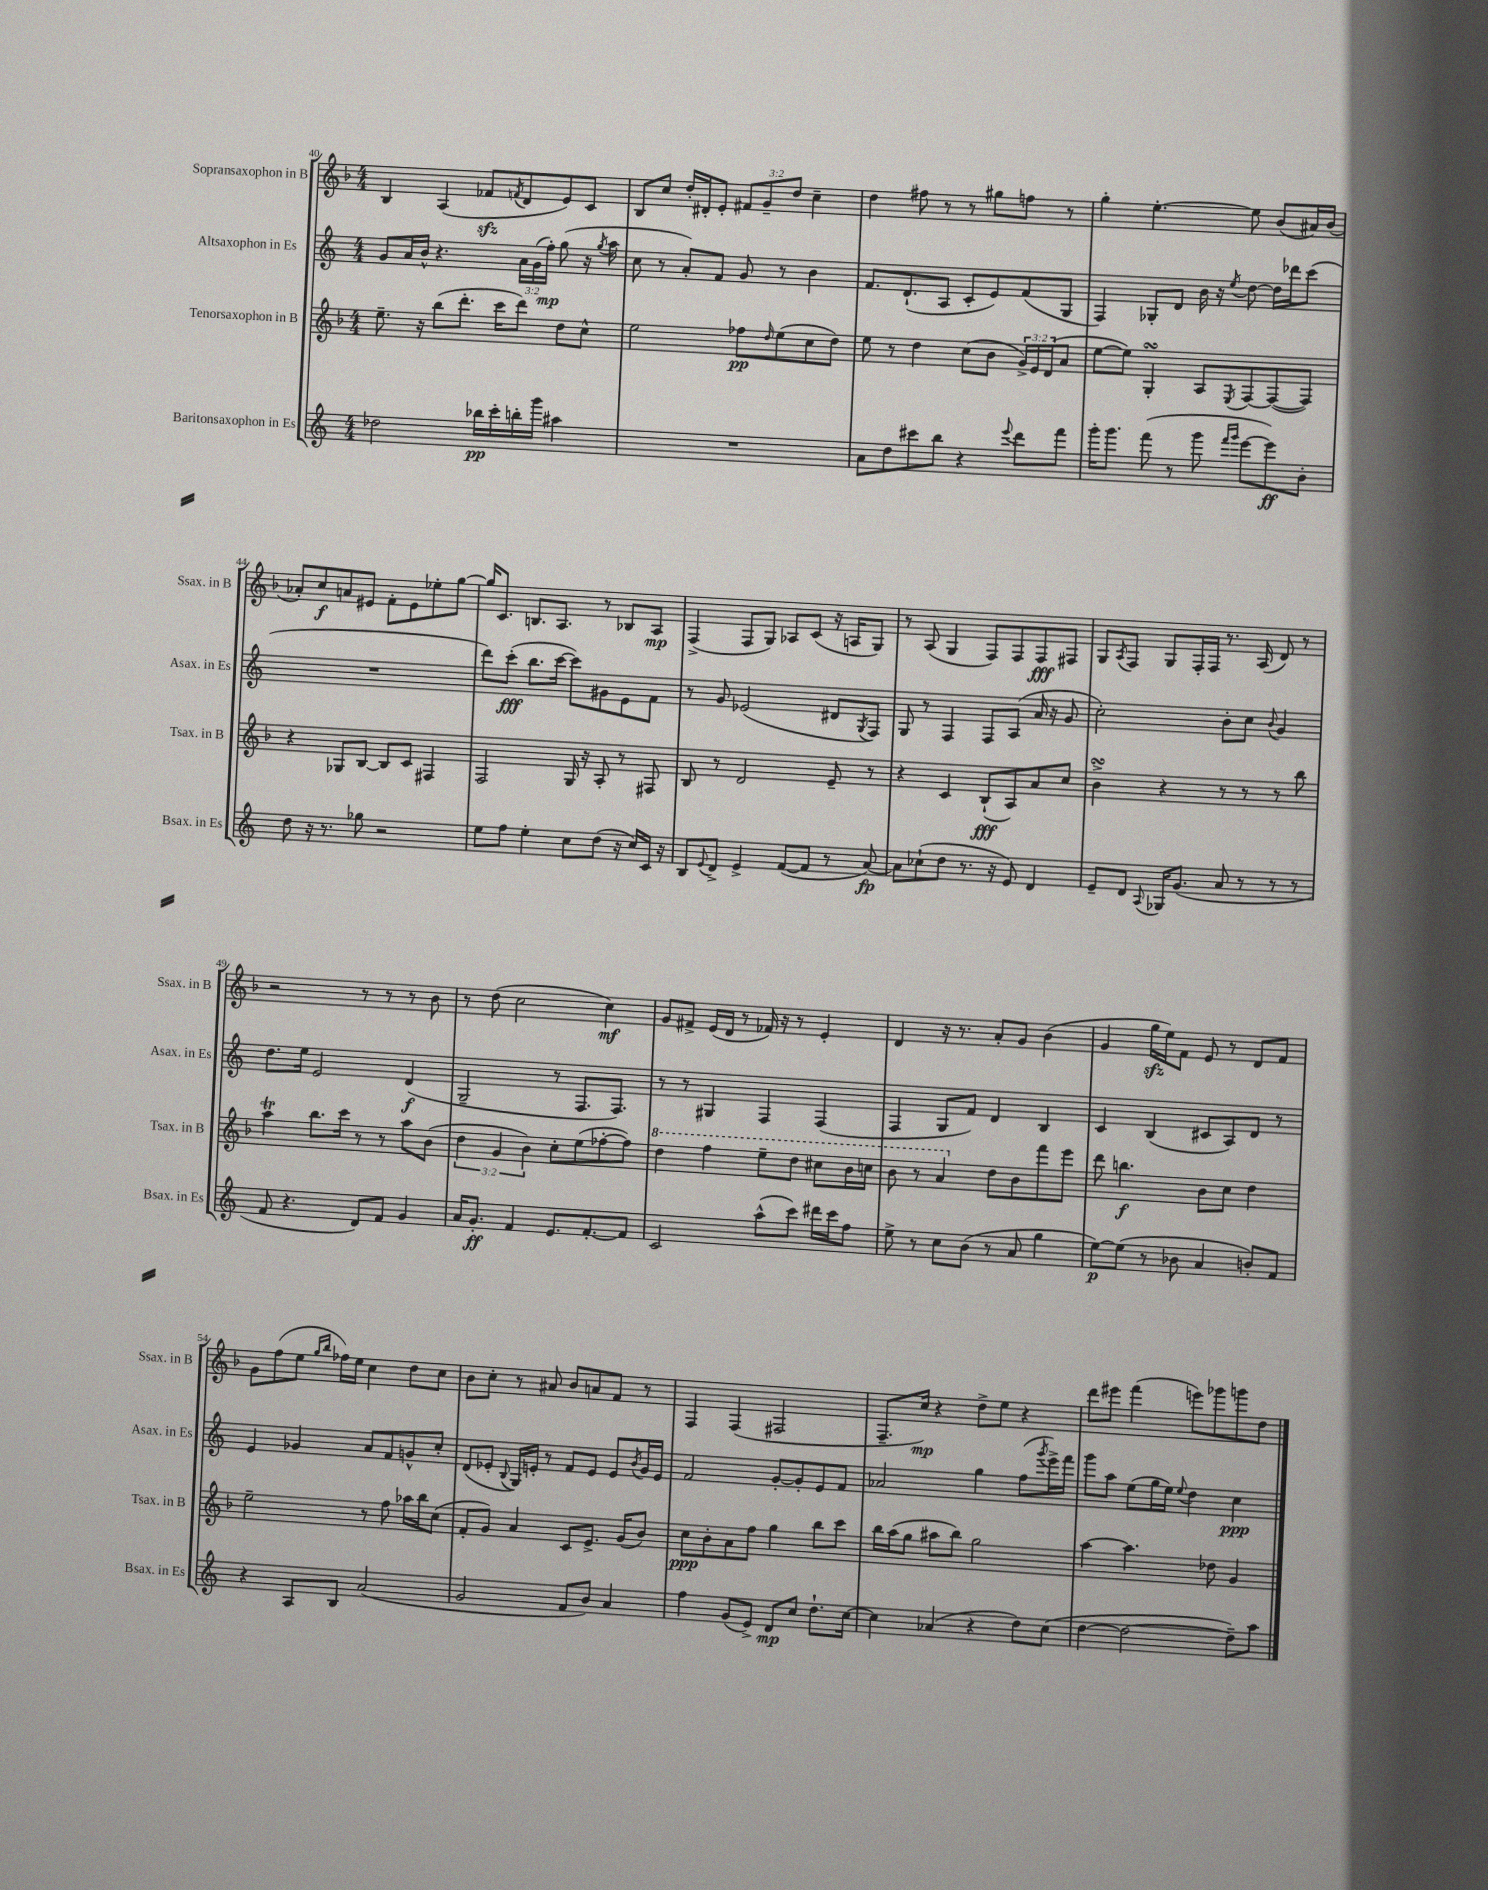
<<
\new StaffGroup <<
\new Staff = "s0" \with { instrumentName = "Sopransaxophon in B" shortInstrumentName = "Ssax. in B" } {
    \clef treble \key f \major \numericTimeSignature \time 4/4 \override Staff.TupletNumber.text = #tuplet-number::calc-fraction-text
    bes4 a4( fes'8\sfz \acciaccatura { f'8 } d'8 e'8) c'8 |
    bes8 c''8 d''16-. dis'16-. e'8-. \tuplet 3/2 { fis'8 g'8-- d''8 } c''4-- |
    d''4 fis''8 r8 r8 gis''8 f''8 r8 |
    g''4-. e''4.~-. e''8 bes'8( ais'16) bes'16( |
    aes'8-.) c''8\f a'8 eis'8 f'8-. eis'8 ees''8-. g''8~ |
    g''16 c'8. b8. a8. r8 bes8 a8\mp |
    f4->( f8 g8) aes8 c'8( r16 a16 g8) |
    r8 a8( g4 f8) f8 f8\fff fis8 |
    g8 \acciaccatura { a8 } f8 g8 f16-. f16 r8. a16( d'8) r8 |
    r2 r8 r8 r8 bes'8 |
    r8 d''8( c''2 c''4\mf) |
    g'8 fis'8-> e'16( d'16 r8 fes'16) r16 r8 e'4-. |
    d'4 r16 r8. a'8-. g'8 bes'4( |
    g'4 g''16\sfz e''16) f'8 e'8 r8 d'8 f'8 |
    g'8 f''8( e''8 \grace { g''16 bes''16 } fes''16) e''16 c''4 d''8 c''8 |
    bes'8 c''8-. r8 ais'8 bes'8 a'8 f'8 r8 |
    f4 f4( fis2 |
    f8.-- c''16\mp) r4 d''8-> e''8 r4 |
    d'''8 eis'''8 f'''4( e'''8) ges'''8 g'''8 d''8 \bar "|." |
}
\new Staff = "s1" \with { instrumentName = "Altsaxophon in Es" shortInstrumentName = "Asax. in Es" } {
    \clef treble \key c \major \numericTimeSignature \time 4/4 \override Staff.TupletNumber.text = #tuplet-number::calc-fraction-text
    g'8 a'16 b'16-^ r4. \tuplet 3/2 { a'16 g'16( f''16-.\mp) } g''8( r16 \acciaccatura { g''8 } a''16 |
    c''8 r8 a'8-.) f'8 g'8 r8 b'4 |
    f'8. d'8.-!( a8 c'8-. e'8) f'8( g8 |
    f4) ges8-. d'8 b'16 r16 \acciaccatura { e''8 } d''8~ d''16 des'''16 c'''8( |
    R1 |
    d'''8) c'''8-.\fff( b''8. c'''16~ c'''8) gis'8 e'8 f'8 |
    r8 g'8 ees'2( dis'8 \acciaccatura { g8 } f8) |
    g8 r8 f4 f8 a8( a'16 r16 g'8 |
    c''2-.) b'8-. c''8 \appoggiatura { b'8 } g'4 |
    d''8. e''16 e'2 d'4\f( |
    g2-- r8 f8. f8.) |
    r8 r8 gis4 f4 f4( |
    f4 g8 f'8) d'4 b4 |
    c'4 b4( cis'8 a8) d'8 r8 |
    e'4 ges'4 a'8 f'8 g'8-^ c''8-. |
    d'8( ees'8-. \appoggiatura { b8 } g16) e'16-. r8 f'8 e'8 e'8 \acciaccatura { b'8 } g'16 e'16 |
    f'2 g'8~-. g'8-. e'8 f'8 |
    aes'2 g''4 f''8( \acciaccatura { g'''8 } e'''16->) f'''16 |
    g'''8 a''8 e''8( g''16 e''16) \appoggiatura { e''8 } d''4 c''4\ppp \bar "|." |
}
\new Staff = "s2" \with { instrumentName = "Tenorsaxophon in B" shortInstrumentName = "Tsax. in B" } {
    \clef treble \key f \major \numericTimeSignature \time 4/4 \override Staff.TupletNumber.text = #tuplet-number::calc-fraction-text
    e''8.-- r16 bes''8( d'''8.-. c'''16 d'''8) d''8 c''8-^ |
    e''2 fes''8\pp \grace { d''16 } e''8( c''8 d''8) |
    e''8 r8 d''4 c''8( bes'8 \tuplet 3/2 { g'16->) e'16 d'16( } a'8 |
    e''8~ e''8) g4-.\turn a8 \acciaccatura { e8 } f8~ f8~( f8) |
    r4 ges8 bes8~ bes8 c'8 fis4 |
    f2 g16 r16 a8-. r8 fis8 |
    bes8 r8 d'2 e'8-- r8 |
    r4 c'4 bes8-!\fff( a8) a'8 c''8 |
    bes'4->\turn r4 r8 r8 r8 bes''8 |
    a''4\trill bes''8. c'''16 r8 r8 a''8 bes'8( |
    \tuplet 3/2 { d''4 g'4 bes'4) } c''8-. e''8( fes''8~-. fes''8) |
    \ottava #1 d'''4 f'''4 e'''8-- d'''8 cis'''8 bes''16 c'''16 |
    bes''8 r8 a''4 \ottava #0 d''8 bes'8 f'''8 e'''8 |
    d'''8 b''4.\f bes'8 c''8 d''4 |
    e''2-- r8 f''8 aes''16 bes''16 c''8( |
    f'8-. g'8) a'4 c'8 e'8.-> g'16( bes'8) |
    c''8\ppp bes'8-. a'8 f''8 g''4 bes''8 c'''8 |
    bes''16 a''16( g''8 ais''8 bes''8) g''2 |
    a''4~ a''4. des''8 g'4 \bar "|." |
}
\new Staff = "s3" \with { instrumentName = "Baritonsaxophon in Es" shortInstrumentName = "Bsax. in Es" } {
    \clef treble \key c \major \numericTimeSignature \time 4/4
    des''2 bes''16\pp c'''16-. b''16-. g'''16 ais''4 |
    R1 |
    a'8 d''8 cis'''8 b''8 r4 \appoggiatura { e'''8 } d'''8 f'''8 |
    g'''16-. g'''8. f'''8( r8 g'''8 \grace { f'''16 g'''16 } e'''8~ e'''8\ff) b'8-. |
    d''8 r16 r8. ges''8 r2 |
    e''8 f''8 e''4-. c''8 d''8( r16 c''16) c'16 r16 |
    b8 \appoggiatura { e'8 } d'8-> e'4-> f'8~( f'8 r8 a'8~\fp) |
    a'8 ces''8-!( d''8 r8. r16 e'8) d'4 |
    e'8-- d'8 \appoggiatura { a8 } ges16 g'8.( a'8 r8 r8 r8 |
    f'8 r4. d'8) f'8 g'4 |
    a'16 g'8.-.\ff f'4 e'8. f'8.~-. f'8 |
    c'2 a''8-^( c'''8) dis'''16 c'''16 f''8 |
    e''8-> r8 c''8 b'8( r8 a'8 g''4 |
    e''8~\p) e''8( r8 bes'8 a'4 b'8-.) f'8 |
    r4 a8 b8 a'2( |
    g'2 f'8 b'8) a'4 |
    f''4 g'8( e'8->) d'8\mp c''8 d''8.-! c''16~ |
    c''4 aes'4( r4 d''8) c''8( |
    d''4~ d''2~ d''8--) a''8 \bar "|." |
}
>>
>>
\layout { \context { \Score currentBarNumber = #40 } }
